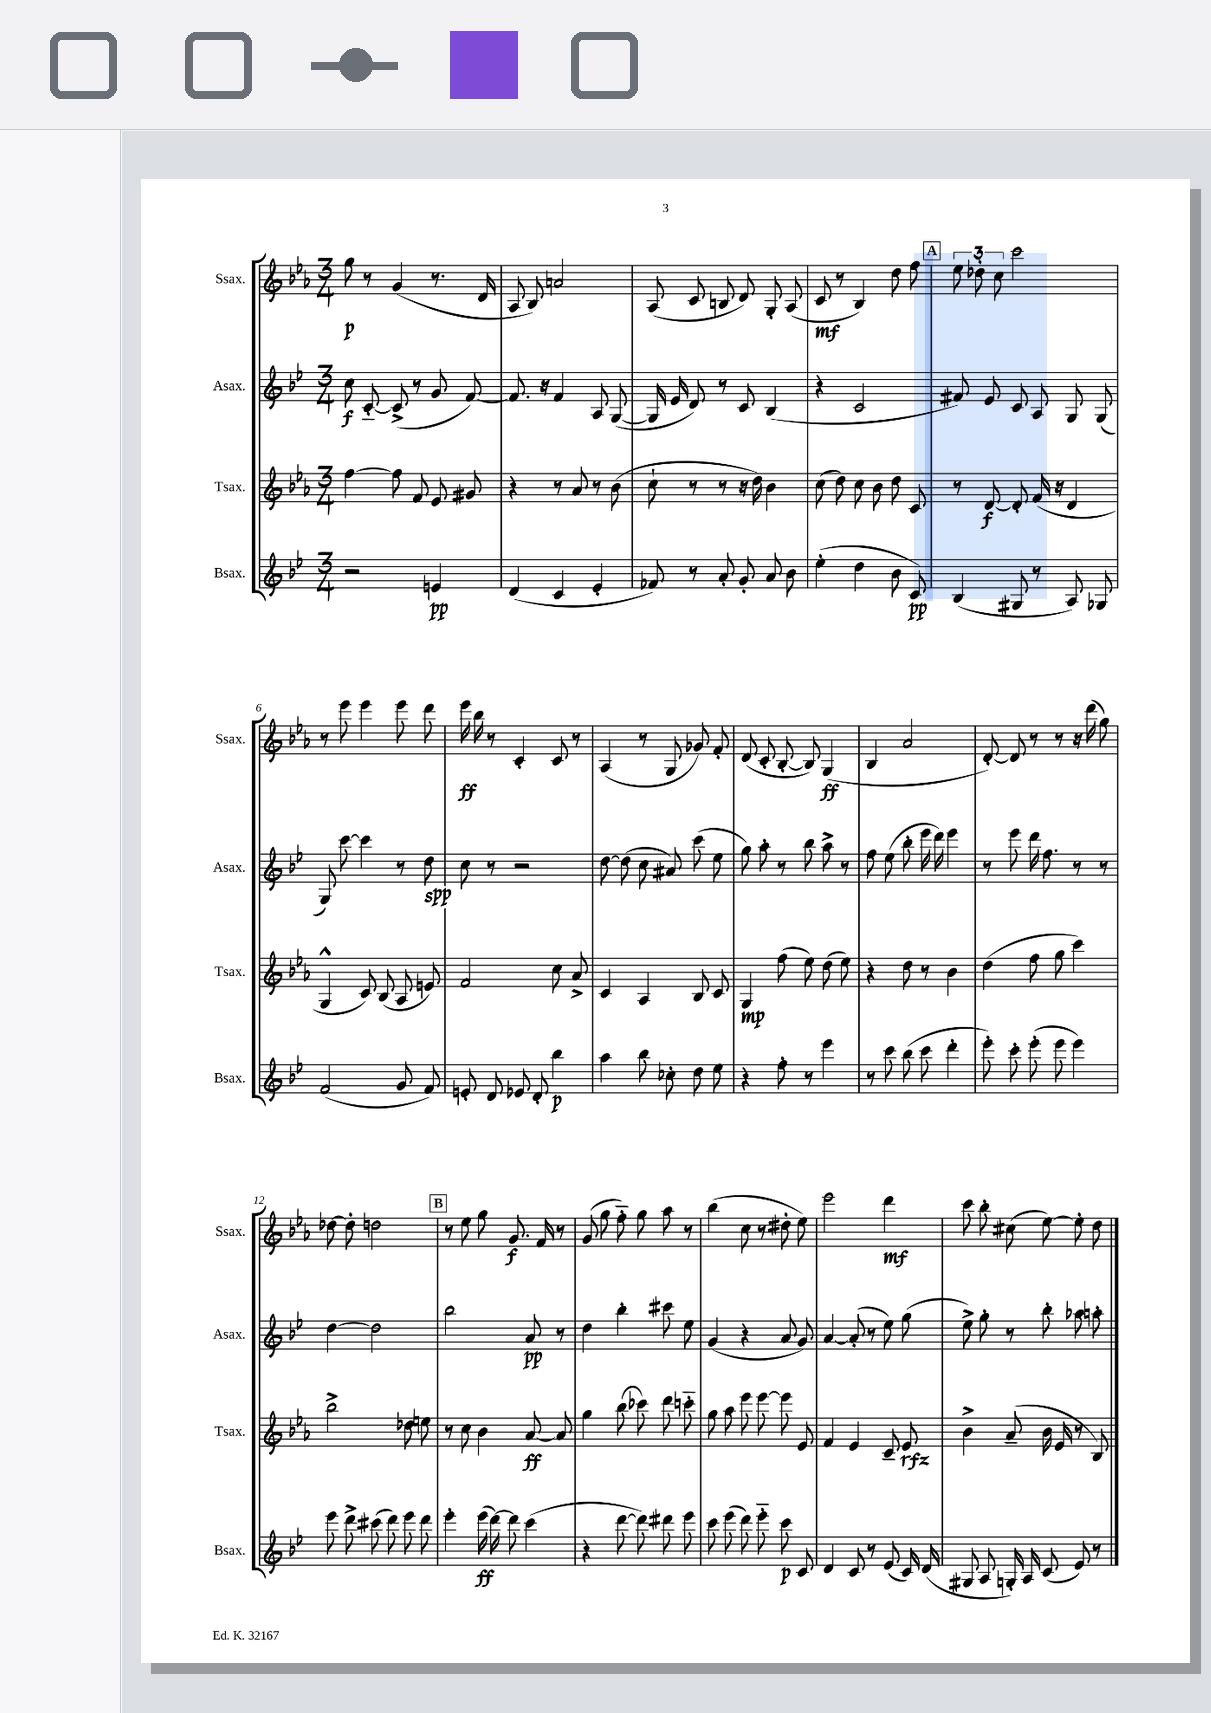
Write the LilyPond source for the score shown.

<<
\new StaffGroup <<
\new Staff = "s0" \with { instrumentName = "Ssax." shortInstrumentName = "Ssax." } {
    \clef treble \key ees \major \numericTimeSignature \time 3/4
    \autoBeamOff g''8\p r8 g'4( r8. d'16 |
    aes8 bes8) a'2 |
    aes8( c'8 b8 d'8) g8-. aes8( |
    c'8\mf r8 bes4) d''8 f''8 |
    \mark \markup { \box "A" } \tuplet 3/2 { ees''8 des''8-. c''8 } c'''2 |
    r8 ees'''8 ees'''4 ees'''8 d'''8 |
    ees'''16\ff bes''16 r8 c'4-. c'8 r8 |
    aes4( r8 g8 ges'8) f'8-. |
    d'8( c'8-. bes8~-. bes8) g4\ff( |
    bes4 aes'2 |
    d'8~-.) d'8 r8 r8 r16 d'''16( g''8) |
    des''8~ des''8-. d''2 |
    \mark \markup { \box "B" } r8 ees''8 g''8 g'8.\f f'16 r8 |
    g'8( g''8 f''8-_) g''8 aes''8 r8 |
    bes''4( c''8 r8 dis''8-. ees''8) |
    ees'''2 d'''4\mf |
    c'''8 bes''8-. cis''8( ees''8~) ees''8-. d''8 \bar "|." |
}
\new Staff = "s1" \with { instrumentName = "Asax." shortInstrumentName = "Asax." } {
    \clef treble \key bes \major \numericTimeSignature \time 3/4
    \autoBeamOff c''8\f c'8~-_ c'8->( r8 g'8 f'8~) |
    f'8. r16 f'4 a8 g8~( |
    g16 ees'16 d'8) r8 c'8 bes4( |
    r4 c'2 |
    \mark \markup { \box "A" } fis'8) ees'8 c'8 a8 g8 g8( |
    g8) c'''8~ c'''4 r8 d''8\spp |
    c''8 r8 r2 |
    d''8~ d''8( c''8 ais'8) c'''8( ees''8 |
    g''8) a''8-. r8 bes''8 a''8-> r8 |
    f''8 ees''8( bes''8-. ees'''16 d'''16) ees'''4 |
    r8 ees'''8 d'''16 f''8. r8 r8 |
    d''4~ d''2 |
    \mark \markup { \box "B" } bes''2 a'8\pp r8 |
    d''4 bes''4-. cis'''8 ees''8 |
    g'4( r4 a'8 g'8) |
    a'4~ a'8-.( r8 ees''8) g''8( |
    ees''8->) g''8-. r8 bes''8-. aes''8 a''8-. \bar "|." |
}
\new Staff = "s2" \with { instrumentName = "Tsax." shortInstrumentName = "Tsax." } {
    \clef treble \key ees \major \numericTimeSignature \time 3/4
    \autoBeamOff f''4~ f''8 f'8 ees'8 gis'8 |
    r4 r8 aes'8 r8 bes'8( |
    c''8-! r8 r8 r16 d''16) bes'4 |
    c''8( d''8) c''8 bes'8 d''8 c'8 |
    \mark \markup { \box "A" } r8 d'8~\f d'8-. f'16( r16 d'4 |
    g4-^ c'8) bes8( aes8 e'8) |
    f'2 c''8 aes'8-> |
    c'4 aes4 bes8 c'8 |
    g4\mp f''8( ees''8) d''8( ees''8) |
    r4 d''8 r8 bes'4 |
    d''4( f''8 g''8 c'''4) |
    bes''2-> des''8 e''8 |
    \mark \markup { \box "B" } r8 c''8 bes'4 aes'8~\ff aes'8 |
    g''4 bes''8( ces'''8) d'''8 c'''8-_ |
    g''8 aes''8 ees'''8 ees'''8~ ees'''8 ees'8 |
    f'4 ees'4 c'8-- ees'8\rfz |
    bes'4-> aes'8--( bes'16 ees'16 r8 bes8) \bar "|." |
}
\new Staff = "s3" \with { instrumentName = "Bsax." shortInstrumentName = "Bsax." } {
    \clef treble \key bes \major \numericTimeSignature \time 3/4
    \autoBeamOff r2 e'4\pp |
    d'4( c'4 ees'4-. |
    fes'8) r8 a'8-. g'8-. a'8 bes'8 |
    ees''4-.( d''4 bes'8 c'8\pp) |
    \mark \markup { \box "A" } bes4( gis8 r8 a8) ges8 |
    f'2( g'8 f'8) |
    e'8-. d'8 ees'8 d'8-. bes''4\p |
    a''4 bes''8 ces''8-. d''8 ees''8 |
    r4 f''8-. r8 ees'''4 |
    r8 c'''8 bes''8( c'''8 d'''4-. |
    ees'''8-.) c'''8-. ees'''8-.( ees'''8 ees'''4) |
    ees'''8 d'''8-> cis'''8( d'''8) ees'''8 d'''8 |
    \mark \markup { \box "B" } ees'''4-. ees'''16\ff( d'''16~) d'''8 c'''4( |
    r4 d'''8~ d'''8) dis'''8 ees'''8 |
    c'''8 ees'''8( d'''8) ees'''8-_ c'''8\p c'8 |
    d'4 c'8 r8 ees'8( c'16) d'16( |
    gis8 a8 g16-.) a16 c'8( ees'8) r8 \bar "|." |
}
>>
>>
